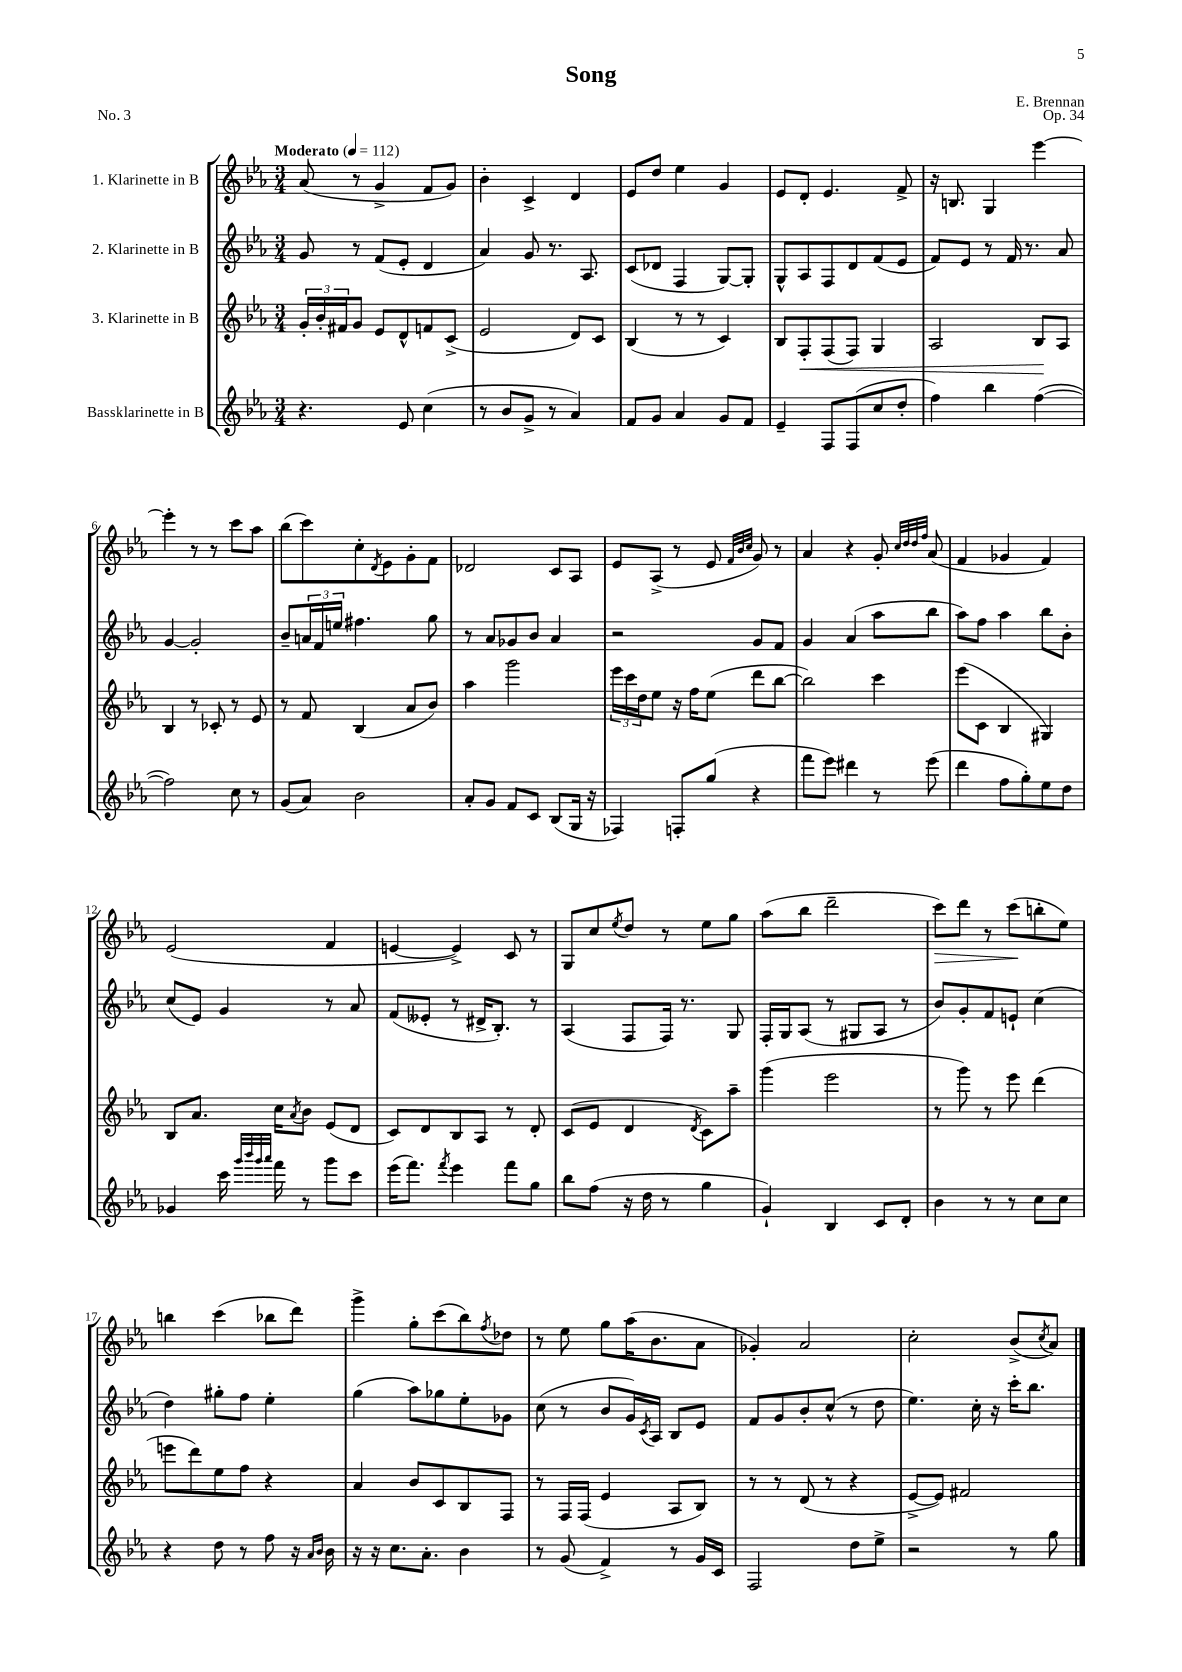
\header { title = "Song" composer = "E. Brennan" opus = "Op. 34" piece = "No. 3" }
<<
\new StaffGroup <<
\new Staff = "s0" \with { instrumentName = "1. Klarinette in B" } {
    \clef treble \key ees \major \numericTimeSignature \time 3/4 \tempo "Moderato" 4 = 112
    aes'8( r8 g'4-> f'8 g'8) |
    bes'4-. c'4-> d'4 |
    ees'8 d''8 ees''4 g'4 |
    ees'8 d'8-. ees'4. f'8-> |
    r16 b8. g4 ees'''4~ |
    ees'''4-. r8 r8 c'''8 aes''8 |
    bes''8( c'''8) c''8-. \acciaccatura { d'8 } ees'8 g'8-. f'8 |
    des'2 c'8 aes8 |
    ees'8 aes8->( r8 ees'8 \grace { f'32 bes'32 c''32 } g'8) r8 |
    aes'4 r4 g'8-. \grace { c''32 d''32 d''32 f''32 } aes'8( |
    f'4 ges'4 f'4) |
    ees'2( f'4 |
    e'4~ e'4->) c'8 r8 |
    g8 c''8 \acciaccatura { ees''8 } d''8 r8 ees''8 g''8 |
    aes''8( bes''8 d'''2-- |
    c'''8\>) d'''8 r8 c'''8\!( b''8-. ees''8) |
    b''4 c'''4( bes''8 d'''8) |
    g'''4-> g''8-. c'''8( bes''8) \acciaccatura { f''8 } des''8 |
    r8 ees''8 g''8 aes''16( bes'8. aes'8 |
    ges'4-.) aes'2 |
    c''2-. bes'8->( \acciaccatura { c''8 } aes'8) \bar "|." |
}
\new Staff = "s1" \with { instrumentName = "2. Klarinette in B" } {
    \clef treble \key ees \major \numericTimeSignature \time 3/4
    g'8 r8 f'8( ees'8-. d'4 |
    aes'4) g'8 r8. aes8. |
    c'8( des'8 f4 g8~) g8-. |
    g8-^ aes8 f8 d'8 f'8( ees'8 |
    f'8) ees'8 r8 f'16 r8. aes'8 |
    g'4~ g'2-. |
    bes'8-- \tuplet 3/2 { a'16 f'16 e''16 } fis''4. g''8 |
    r8 aes'8 ges'8 bes'8 aes'4 |
    r2 g'8 f'8 |
    g'4 aes'4( aes''8 bes''8 |
    aes''8) f''8 aes''4 bes''8 bes'8-. |
    c''8( ees'8) g'4 r8 aes'8 |
    f'8( eeses'8-. r8 dis'16-> bes8.-.) r8 |
    aes4( f8 f16) r8. g8 |
    f16-. g16 aes8( r8 gis8 aes8 r8 |
    bes'8) g'8-. f'8 e'8-! c''4( |
    d''4) gis''8-. f''8 ees''4-. |
    g''4( aes''8) ges''8 ees''8-. ges'8 |
    c''8( r8 bes'8 g'16) \acciaccatura { c'8 } aes16 bes8 ees'8 |
    f'8 g'8 bes'8-. c''8-^( r8 d''8 |
    ees''4.) c''16-. r16 c'''16-. bes''8. \bar "|." |
}
\new Staff = "s2" \with { instrumentName = "3. Klarinette in B" } {
    \clef treble \key ees \major \numericTimeSignature \time 3/4
    \tuplet 3/2 { g'16-. bes'16-. fis'16 } g'8 ees'8 d'8-^ f'8 c'8->( |
    ees'2 d'8) c'8 |
    bes4( r8 r8 c'4) |
    bes8 f8-.\< f8( f8) g4 |
    aes2 bes8\! aes8 |
    bes4 r8 ces'8-. r8 ees'8 |
    r8 f'8 bes4( aes'8 bes'8) |
    aes''4 g'''2 |
    \tuplet 3/2 { ees'''16 c'''16 d''16 } ees''8 r16 f''16 ees''8( d'''8 bes''8~ |
    bes''2) c'''4 |
    ees'''8( c'8 bes4 gis4) |
    bes8 aes'8. c''16 \acciaccatura { aes'8 } bes'8 ees'8( d'8 |
    c'8) d'8 bes8 aes8 r8 d'8-. |
    c'8( ees'8 d'4 \acciaccatura { d'8 } c'8) aes''8-- |
    g'''4( ees'''2 |
    r8 g'''8) r8 ees'''8 d'''4( |
    e'''8 d'''8) ees''8 f''8 r4 |
    aes'4 bes'8 c'8 bes8 f8 |
    r8 f16 f16( ees'4 aes8 bes8) |
    r8 r8 d'8( r8 r4 |
    ees'8~-> ees'8) fis'2 \bar "|." |
}
\new Staff = "s3" \with { instrumentName = "Bassklarinette in B" } {
    \clef treble \key ees \major \numericTimeSignature \time 3/4
    r4. ees'8 c''4( |
    r8 bes'8 g'8-> r8 aes'4) |
    f'8 g'8 aes'4 g'8 f'8 |
    ees'4-- f8 f8( c''8 d''8-. |
    f''4) bes''4 f''4~( |
    f''2) c''8 r8 |
    g'8( aes'8) bes'2 |
    aes'8-. g'8 f'8 c'8 bes8( g16 r16 |
    fes4) f8-. g''8( r4 |
    f'''8 ees'''8) dis'''4 r8 ees'''8( |
    d'''4 f''8 g''8-.) ees''8 d''8 |
    ges'4 c'''16 \grace { g'''32 bes'''32 g'''32 aes'''32 } f'''16 r8 g'''8 c'''8 |
    ees'''16( f'''8.) \acciaccatura { f'''8 } ees'''4 f'''8 g''8 |
    bes''8 f''8( r16 d''16 r8 g''4 |
    g'4-!) bes4 c'8 d'8-. |
    bes'4 r8 r8 c''8 c''8 |
    r4 d''8 r8 f''8 r16 \grace { aes'16 bes'16 } bes'16 |
    r16 r16 c''8. aes'8.-. bes'4 |
    r8 g'8( f'4->) r8 g'16 c'16 |
    f2 d''8 ees''8-> |
    r2 r8 g''8 \bar "|." |
}
>>
>>
